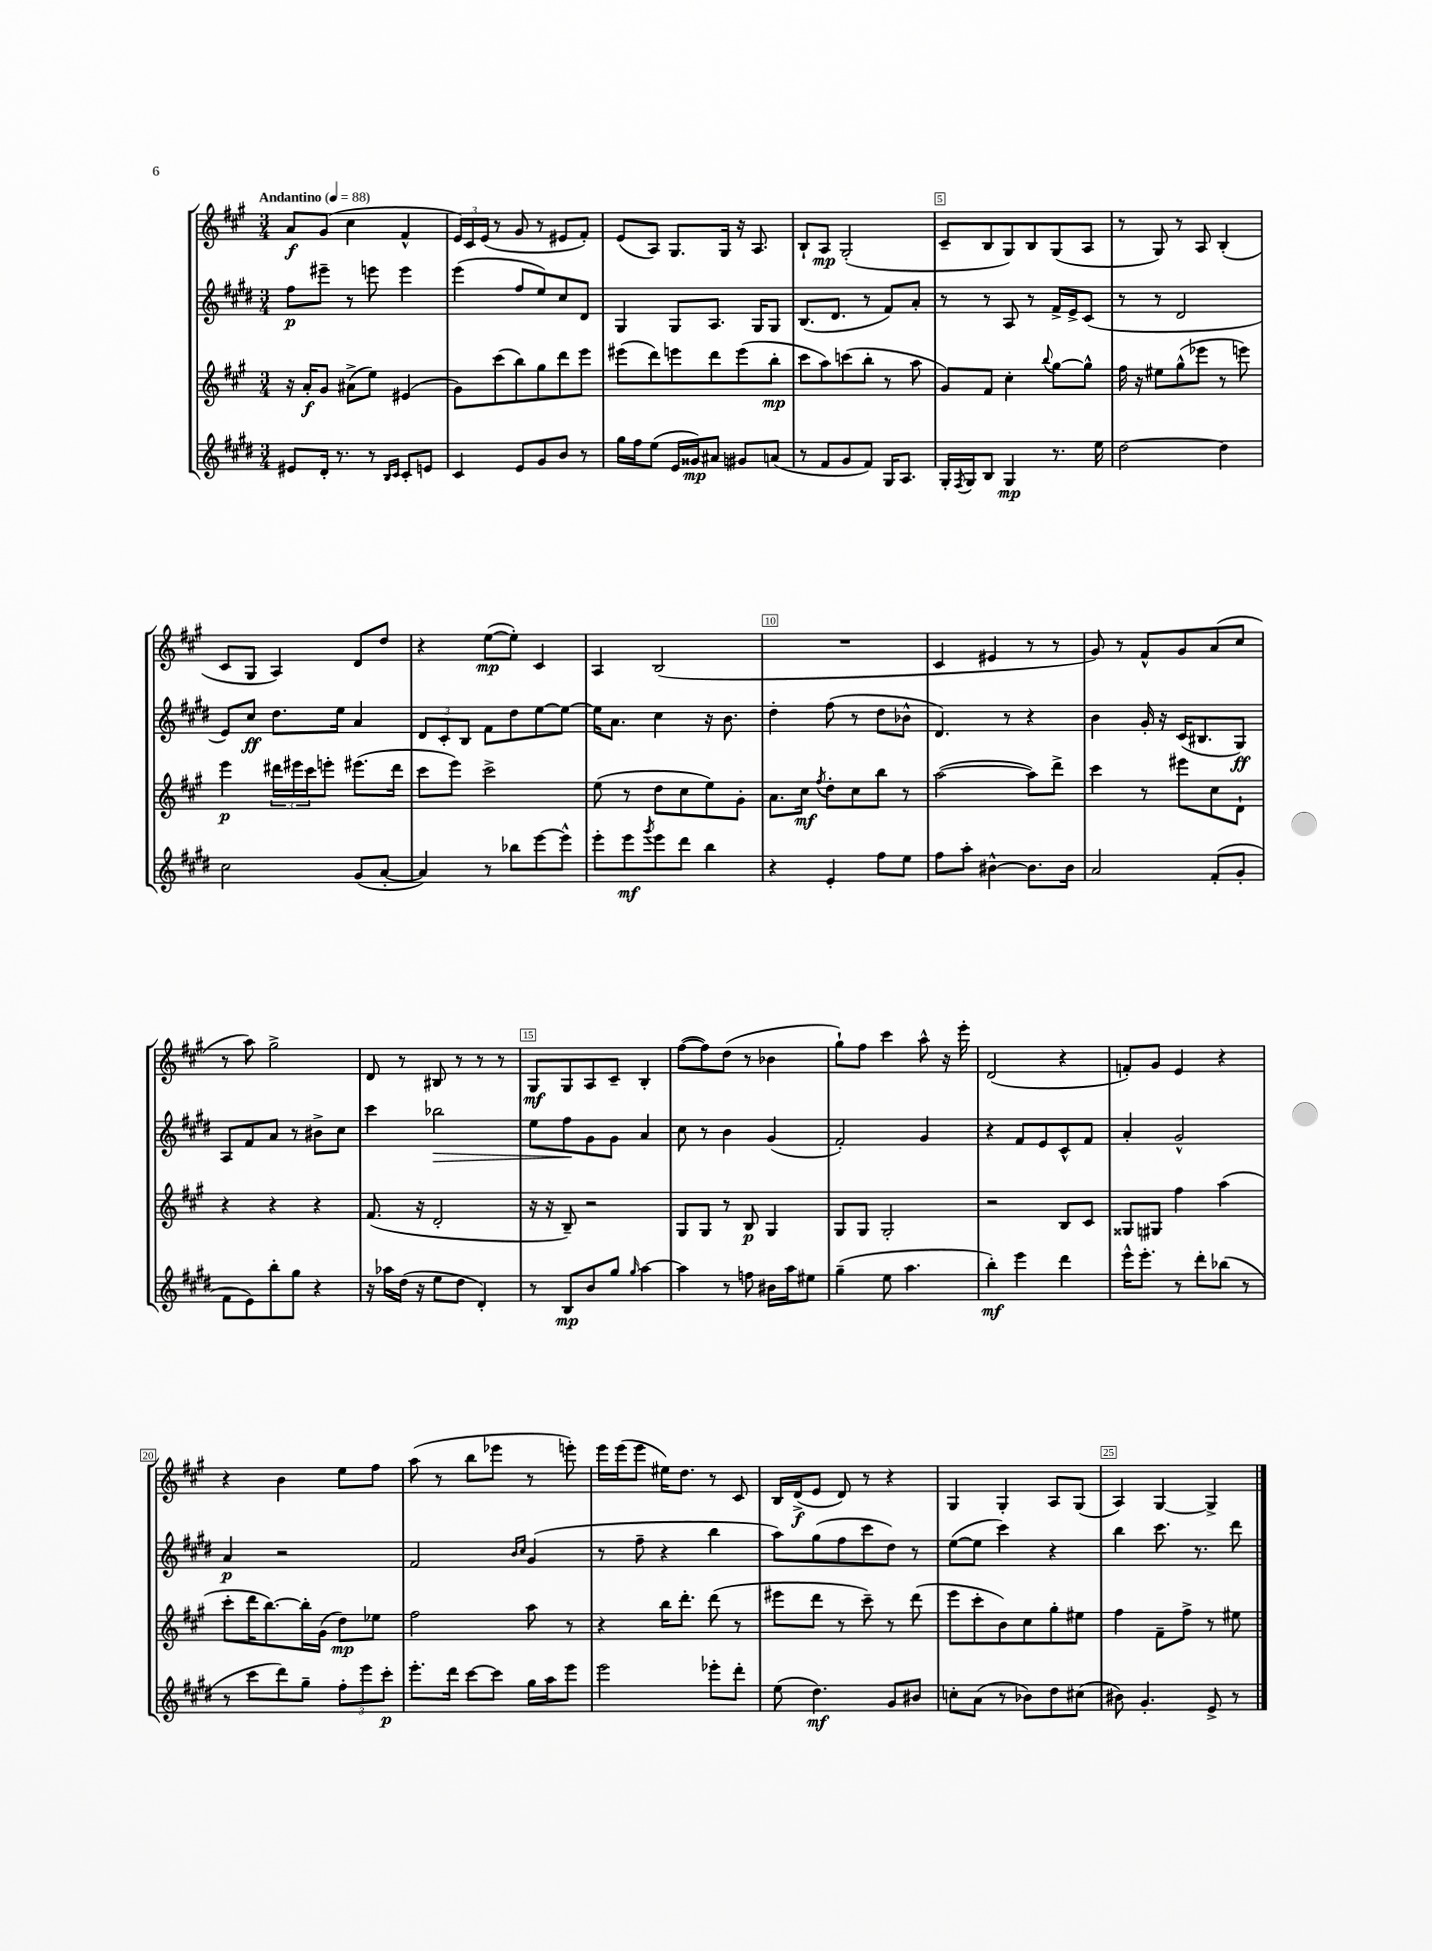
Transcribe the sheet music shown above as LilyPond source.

<<
\new StaffGroup <<
\new Staff = "s0" {
    \clef treble \key a \major \numericTimeSignature \time 3/4 \tempo "Andantino" 4 = 88
    a'8\f gis'8( cis''4 fis'4-^ |
    \tuplet 3/2 { e'16) cis'16 e'16( } r8 gis'8 r8 eis'8 fis'8-.) |
    e'8( a8) gis8. gis16 r16 a8. |
    b8-! a8\mp gis2-.( |
    cis'8-- b8 gis8) b8 gis8( a8 |
    r8 gis8) r8 a8 b4-.( |
    cis'8 gis8 a4) d'8 d''8 |
    r4 e''8~\mp( e''8-.) cis'4 |
    a4 b2( |
    R2. |
    cis'4 eis'4 r8 r8 |
    gis'8) r8 fis'8-^ gis'8 a'8( cis''8 |
    r8 a''8) gis''2-> |
    d'8 r8 bis8 r8 r8 r8 |
    gis8\mf gis8 a8 cis'8-- b4-. |
    fis''8~( fis''8) d''8( r8 bes'4 |
    gis''8-!) fis''8 cis'''4 a''8-^ r16 e'''16-. |
    d'2( r4 |
    f'8-.) gis'8 e'4 r4 |
    r4 b'4 e''8 fis''8 |
    a''8( r8 b''8 ees'''8 r8 e'''8-.) |
    e'''16 e'''16( e'''8 eis''16) d''8. r8 cis'8 |
    b16 d'16->\f( e'8 d'8) r8 r4 |
    gis4 gis4-. a8 gis8( |
    a4) gis4~ gis4-> \bar "|." |
}
\new Staff = "s1" {
    \clef treble \key e \major \numericTimeSignature \time 3/4
    fis''8\p eis'''8-- r8 e'''8 e'''4 |
    e'''4( fis''8 e''8) cis''8 dis'8 |
    gis4 gis8 a8. gis16 gis8 |
    b8.( dis'8. r8 fis'8) a'8-. |
    r8 r8 a8 r8 fis'16-> e'16-> cis'8( |
    r8 r8 dis'2 |
    e'8) cis''8\ff dis''8. e''16 a'4 |
    \tuplet 3/2 { dis'8 cis'8-. b8 } fis'8 dis''8 e''8~ e''8~ |
    e''16 a'8. cis''4 r16 b'8. |
    dis''4-. fis''8( r8 dis''8 bes'8-^ |
    dis'4.) r8 r4 |
    b'4 gis'16-. r16 cis'16( bis8. gis8\ff) |
    a8 fis'8 a'8 r8 bis'8-> cis''8 |
    cis'''4 bes''2\> |
    e''8 fis''8\! gis'8 gis'8 a'4 |
    cis''8 r8 b'4 gis'4( |
    fis'2-.) gis'4 |
    r4 fis'8 e'8 cis'8-^ fis'8 |
    a'4-. gis'2-^ |
    a'4\p r2 |
    fis'2 \grace { b'16 cis''16 } gis'4( |
    r8 fis''8-- r4 b''4 |
    a''8) gis''8( fis''8 cis'''8 dis''8) r8 |
    e''8~( e''8 cis'''4) r4 |
    b''4 cis'''8. r8. dis'''8 \bar "|." |
}
\new Staff = "s2" {
    \clef treble \key a \major \numericTimeSignature \time 3/4
    r16 a'16-.\f gis'8 ais'8->( e''8) eis'4( |
    gis'8) cis'''8( b''8) gis''8 d'''8 e'''8 |
    eis'''8( d'''8) e'''8 d'''8 e'''8( b''8-.\mp |
    cis'''8 a''8) c'''8( b''8-. r8 a''8 |
    gis'8) fis'8 cis''4-. \appoggiatura { b''8 } gis''8~ gis''8-^ |
    fis''16 r16 eis''8 gis''8-^( ees'''8 r8 e'''8) |
    e'''4\p \tuplet 3/2 { dis'''16 eis'''16 cis'''16 } e'''8-. eis'''8.( dis'''16 |
    cis'''8 e'''8) cis'''2-> |
    e''8( r8 d''8 cis''8 e''8) gis'8-. |
    a'8. cis''16\mf \acciaccatura { fis''8 } d''8-. cis''8 b''8 r8 |
    a''2~( a''8) d'''8-> |
    cis'''4 r8 eis'''8 cis''8 d'8-! |
    r4 r4 r4 |
    fis'8.( r16 d'2-. |
    r16 r16 b8--) r2 |
    gis8 gis8 r8 b8\p gis4 |
    gis8 gis8 gis2-. |
    r2 b8 cis'8 |
    gisis8 gis8 fis''4 a''4( |
    cis'''8-. d'''16 b''8.~) b''16-. gis'16( d''8\mp) ees''8 |
    fis''2 a''8 r8 |
    r4 b''16 d'''8.-. d'''8( r8 |
    eis'''8 d'''8 r8 cis'''8--) r8 d'''8( |
    e'''8 cis'''8-. b'8) cis''8 gis''8-. eis''8 |
    fis''4 fis'8-- fis''8-> r8 eis''8 \bar "|." |
}
\new Staff = "s3" {
    \clef treble \key e \major \numericTimeSignature \time 3/4
    eis'8 dis'16-. r8. r8 \grace { b16 cis'16 } cis'8-. e'8 |
    cis'4 e'8 gis'8 b'8 r8 |
    gis''16 fis''16 e''8( e'16 gisis'16\mp) ais'8 gis'8 a'8( |
    r8 fis'8 gis'8 fis'8) gis16 a8. |
    gis16-. \acciaccatura { fis8 } gis16 b8 gis4\mp r8. e''16 |
    dis''2~ dis''4 |
    cis''2 gis'8( a'8~-. |
    a'4) r8 bes''8 e'''8~ e'''8-^ |
    e'''8-. e'''8\mf \acciaccatura { gis'''8 } e'''8 dis'''8 b''4 |
    r4 e'4-. fis''8 e''8 |
    fis''8 a''8-. bis'4~-^ bis'8. bis'16 |
    a'2 fis'8-.( gis'8-. |
    fis'8 e'8) b''8-. gis''8 r4 |
    r16 aes''16 dis''16( r16 e''8 dis''8 dis'4-.) |
    r8 b8\mp b'8 gis''8 \grace { gis''16 } a''4~ |
    a''4 r8 f''8 bis'16 a''16 eis''8 |
    gis''4--( e''8 a''4. |
    b''4-.\mf) e'''4 dis'''4 |
    e'''16-^ e'''8.-. r8 dis'''8-. bes''8( r8 |
    r8 cis'''8 dis'''8) gis''8-- \tuplet 3/2 { fis''8-. e'''8 cis'''8-.\p } |
    e'''8.-. dis'''16 cis'''8~ cis'''8 gis''16 a''16 e'''8 |
    e'''2 ees'''8-. dis'''8-. |
    e''8( dis''4.\mf) gis'8 bis'8 |
    c''8-. a'8( r8 bes'8) dis''8 cis''8( |
    bis'8) gis'4.-. e'8-> r8 \bar "|." |
}
>>
>>
\layout { \context { \Score \override BarNumber.break-visibility = ##(#f #t #t) barNumberVisibility = #(every-nth-bar-number-visible 5) \override BarNumber.stencil = #(make-stencil-boxer 0.1 0.3 ly:text-interface::print) } }
